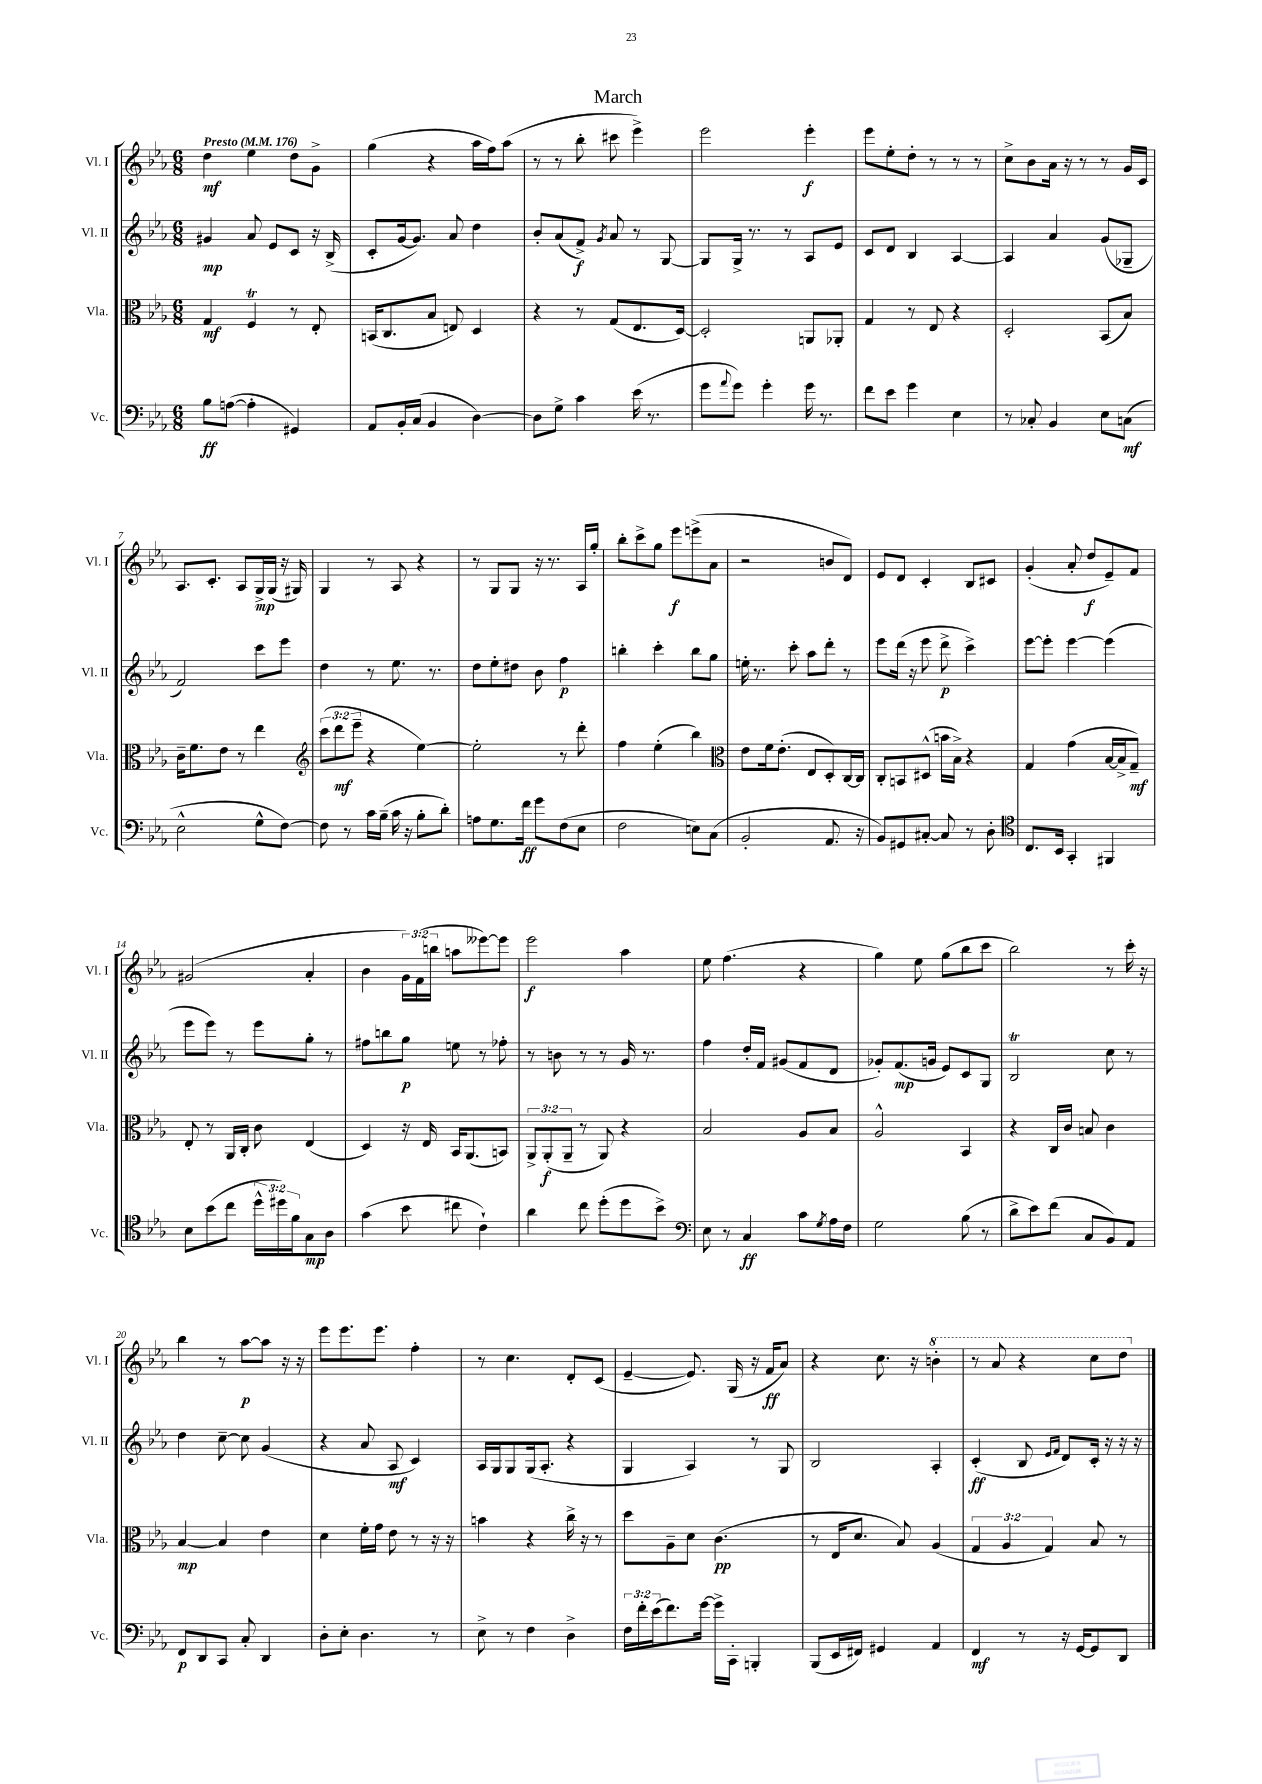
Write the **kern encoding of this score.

**kern	**dynam	**kern	**dynam	**kern	**dynam	**kern	**dynam
*part4	*part4	*part3	*part3	*part2	*part2	*part1	*part1
*staff4	*staff4	*staff3	*staff3	*staff2	*staff2	*staff1	*staff1
*I"Vc.	*	*I"Vla.	*	*I"Vl. II	*	*I"Vl. I	*
*I'Vc.	*	*I'Vla.	*	*I'Vl. II	*	*I'Vl. I	*
*clefF4	*	*clefC3	*	*clefG2	*	*clefG2	*
*k[b-e-a-]	*	*k[b-e-a-]	*	*k[b-e-a-]	*	*k[b-e-a-]	*
*M6/8	*	*M6/8	*	*M6/8	*	*M6/8	*
*MM176	*	*MM176	*	*MM176	*	*MM176	*
=1	=1	=1	=1	=1	=1	=1	=1
!	!	!	!	!	!	!LO:TX:a:B:t=Presto	!
8B-\L	ff	4G/	mf	4g#X/	mp	4dd\	mf
([8An\J	.	.	.	.	.	.	.
4A'\]	.	4FT/	.	8a-/	.	4ee-\	.
.	.	.	.	8e-/L	.	.	.
4GG#X/)	.	8r	.	8c/J	.	8dd\L	.
.	.	8E-'/	.	16r	.	8g^\J	.
.	.	.	.	(16B-^/	.	.	.
=2	=2	=2	=2	=2	=2	=2	=2
8AA-/L	.	(16BBn/KL	.	8c'/L	.	(4gg\	.
.	.	8.C/	.	.	.	.	.
16BB-'/L	.	.	.	[16g/k	.	.	.
(16C/JJ	.	.	.	8.g/J])	.	.	.
4BB-/	.	8B-/J	.	.	.	4r	.
.	.	8En/)	.	8a-/	.	.	.
[4D\)	.	4D/	.	4dd\	.	16aa-\LL	.
.	.	.	.	.	.	16ff\J)	.
.	.	.	.	.	.	(8aa-\J	.
=3	=3	=3	=3	=3	=3	=3	=3
8D\L]	.	4r	.	8b-'/L	.	8r	.
8G^\J	.	.	.	(8a-/	.	8r	.
4c\	.	8r	.	8f^/J)	f	8bb-'\	.
.	.	.	.	8qg/	.	.	.
.	.	(8G/L	.	8a-/	.	8ccc#X\	.
(16e-\	.	8.E-/	.	8r	.	4eee-^\)	.
8.r	.	.	.	.	.	.	.
.	.	.	.	[8G/	.	.	.
.	.	[16D/Jk)	.	.	.	.	.
=4	=4	=4	=4	=4	=4	=4	=4
8g\L	.	2D'/]	.	8G/L]	.	2eee-\	.
8qqa-/	.	.	.	.	.	.	.
8g\J)	.	.	.	16G^/Jk	.	.	.
.	.	.	.	8.r	.	.	.
4g'\	.	.	.	.	.	.	.
.	.	.	.	8r	.	.	.
16g\	.	8AAn/L	.	8A-/L	.	4eee-'\	f
8.r	.	.	.	.	.	.	.
.	.	8AA-X'/J	.	8e-/J	.	.	.
=5	=5	=5	=5	=5	=5	=5	=5
8f\L	.	4G/	.	8c/L	.	8eee-\L	.
8e-\J	.	.	.	8d/J	.	8ee-'\	.
4g\	.	8r	.	4B-/	.	8dd'\J	.
.	.	8E-/	.	.	.	8r	.
4E-\	.	4r	.	[4A-/	.	8r	.
.	.	.	.	.	.	8r	.
=6	=6	=6	=6	=6	=6	=6	=6
8r	.	2D'/	.	4A-/]	.	8cc^\L	.
8C-X'/	.	.	.	.	.	8b-\	.
4BB-/	.	.	.	4a-/	.	16a-\Jk	.
.	.	.	.	.	.	16r	.
.	.	.	.	.	.	8r	.
8E-\L	.	(8BB-/L	.	(8g/L	.	8r	.
(8Cn\J	mf	8B-/J)	.	8G-X~/J	.	16g/LL	.
.	.	.	.	.	.	16c/JJ	.
!!LO:LB:g=z
=7	=7	=7	=7	=7	=7	=7	=7
2E-^^\	.	16c~\KL	.	2f/)	.	8.A-/L	.
.	.	8.f\	.	.	.	.	.
.	.	.	.	.	.	8.c'/J	.
.	.	8e-\J	.	.	.	.	.
.	.	8r	.	.	.	8A-/L	.
8G^^\L	.	4ee-\	.	8ccc\L	.	16G^/L	mp
.	.	.	.	.	.	(16G/JJ	.
[8F\J)	.	.	.	8eee-\J	.	16r	.
.	.	.	.	.	.	16G#X/)	.
=8	=8	=8	=8	=8	=8	=8	=8
*	*	*clefG2	*	*	*	*	*
8F\]	.	(12ccc\L	.	4dd\	.	4G/	.
.	.	12ddd\	mf	.	.	.	.
8r	.	.	.	.	.	.	.
.	.	12eee-~\J	.	.	.	.	.
16c\LL	.	4r	.	8r	.	8r	.
(16B-~\JJ	.	.	.	.	.	.	.
16c\	.	.	.	8.ee-\	.	8A-/	.
16r	.	.	.	.	.	.	.
8B-'\L	.	[4ee-\)	.	.	.	4r	.
.	.	.	.	8.r	.	.	.
8d'\J)	.	.	.	.	.	.	.
=9	=9	=9	=9	=9	=9	=9	=9
8An\L	.	2ee-'\]	.	8dd\L	.	8r	.
8.G\	.	.	.	8ee-'\	.	8G/L	.
.	.	.	.	8dd#X\J	.	8G/J	.
16f\Jk	ff	.	.	.	.	.	.
8g\L	.	.	.	8b-\	.	16r	.
.	.	.	.	.	.	8.r	.
(8F\	.	8r	.	4ff\	p	.	.
8E-\J	.	8ddd'\	.	.	.	16A-/LL	.
.	.	.	.	.	.	16gg'/JJ	.
=10	=10	=10	=10	=10	=10	=10	=10
2F\	.	4ff\	.	4bbn'\	.	8bb-'\L	.
.	.	.	.	.	.	8ccc^\	.
.	.	(4ee-'\	.	4ccc'\	.	8gg\J	.
.	.	.	.	.	.	8eee-\L	f
8En\L)	.	4bb-\)	.	8bb\L	.	(8eeen^\	.
(8C\J	.	.	.	8gg\J	.	8a-\J	.
=11	=11	=11	=11	=11	=11	=11	=11
*	*	*clefC3	*	*	*	*	*
2BB-'/	.	8e-\L	.	16een'\	.	2r	.
.	.	.	.	8.r	.	.	.
.	.	16f\k	.	.	.	.	.
.	.	(8.e-'\J	.	.	.	.	.
.	.	.	.	8ccc'\	.	.	.
.	.	8E-/L	.	8aa-\L	.	.	.
8.AA-/	.	8D'/)	.	8ddd'\J	.	8bn/L	.
.	.	[16C/L	.	8r	.	8d/J)	.
16r	.	16C/JJ]	.	.	.	.	.
=12	=12	=12	=12	=12	=12	=12	=12
8BB-/L)	.	8C'/L	.	8eee-\L	.	8e-/L	.
8GG#X/	.	8BBn/	.	(16ddd\Jk	.	8d/J	.
.	.	.	.	16r	.	.	.
[8C#X'/J	.	(8D#X^^/J	.	8eee-\	.	4c'/	.
8C#/]	.	16bn\LL	.	8ddd^\	p	.	.
.	.	16B-^\JJ)	.	.	.	.	.
8r	.	4r	.	4ccc^\)	.	8B-/L	.
8D'\	.	.	.	.	.	8c#X/J	.
=13	=13	=13	=13	=13	=13	=13	=13
*clefC4	*	*	*	*	*	*	*
8.C/L	.	4G/	.	[8eee-\L	.	(4g'/	.
.	.	.	.	8eee-'\J]	.	.	.
16BB-/Jk	.	.	.	.	.	.	.
4GG'/	.	(4g\	.	[4eee-\	.	8a-'/	.
.	.	.	.	.	.	8dd/L	f
4FF#X/	.	[16B-/LL	.	(4eee-\]	.	8e-~/)	.
.	.	16B-^/J]	.	.	.	.	.
.	.	8G~/J)	mf	.	.	8f/J	.
!!LO:LB:g=z
=14	=14	=14	=14	=14	=14	=14	=14
8B-\L	.	8E-'/	.	8eee-\L	.	(2g#X/	.
(8b-\	.	8r	.	8eee-\J)	.	.	.
8cc\J	.	16AA-/LL	.	8r	.	.	.
.	.	16C'/JJ	.	.	.	.	.
24dd^^\LL	.	8c\	.	8eee-\L	.	.	.
24dd#X\)	.	.	.	.	.	.	.
24f\J	.	.	.	.	.	.	.
8G\	mp	(4E-/	.	8gg'\J	.	4a-'/	.
8A-\J	.	.	.	8r	.	.	.
=15	=15	=15	=15	=15	=15	=15	=15
(4g\	.	4D/)	.	8ff#X\L	.	4b-\	.
.	.	.	.	8bbn\	.	.	.
8b-\	.	16r	.	8gg\J	p	24g\LL)	.
.	.	.	.	.	.	(24f\	.
.	.	16E-/	.	.	.	.	.
.	.	.	.	.	.	24bbn\JJ	.
8cc#X\	.	16BB-/KL	.	8een\	.	8aan\L	.
.	.	(8.AA-/	.	.	.	.	.
4c`\)	.	.	.	8r	.	[8eee--X\)	.
.	.	8BBn/J)	.	8ff-X'\	.	8eee--\J]	.
=16	=16	=16	=16	=16	=16	=16	=16
4a-\	.	12AA-^/L	.	8r	.	2eee-\	f
.	.	(12AA-'/	f	.	.	.	.
.	.	.	.	8bn\	.	.	.
.	.	12AA-~/J	.	.	.	.	.
8cc\	.	8r	.	8r	.	.	.
(8dd'\L	.	8AA-/)	.	8r	.	.	.
8dd\	.	4r	.	16g/	.	4aa-\	.
.	.	.	.	8.r	.	.	.
8b-^\J)	.	.	.	.	.	.	.
=17	=17	=17	=17	=17	=17	=17	=17
*clefF4	*	*	*	*	*	*	*
8E-\	.	2B-/	.	4ff\	.	8ee-\	.
8r	.	.	.	.	.	(4.ff\	.
4C/	ff	.	.	16dd'/LL	.	.	.
.	.	.	.	16f/JJ	.	.	.
.	.	.	.	(8g#X/L	.	.	.
8c\L	.	8A-/L	.	8f/	.	4r	.
8qG/	.	.	.	.	.	.	.
16A-\L	.	8B-/J	.	8d/J	.	.	.
16F\JJ	.	.	.	.	.	.	.
=18	=18	=18	=18	=18	=18	=18	=18
2G\	.	2A-^^/	.	8g-X'/L)	.	4gg\)	.
.	.	.	.	(8.f/	mp	.	.
.	.	.	.	.	.	8ee-\	.
.	.	.	.	16gn/Jk	.	.	.
.	.	.	.	8e-/L)	.	(8gg\L	.
(8B-\	.	4BB-/	.	8c/	.	8bb-\	.
8r	.	.	.	8G/J	.	8ccc\J	.
=19	=19	=19	=19	=19	=19	=19	=19
8d^\L	.	4r	.	2B-T/	.	2bb-\)	.
8e-\)	.	.	.	.	.	.	.
(8f\J	.	16C/LL	.	.	.	.	.
.	.	16c/JJ	.	.	.	.	.
8C/L	.	8Bn/	.	.	.	.	.
8BB-/)	.	4c\	.	8cc\	.	8r	.
8AA-/J	.	.	.	8r	.	16ccc'\	.
.	.	.	.	.	.	16r	.
!!LO:LB:g=z
=20	=20	=20	=20	=20	=20	=20	=20
8FF/L	p	[4B-/	mp	4dd\	.	4bb-\	.
8DD/	.	.	.	.	.	.	.
8CC/J	.	4B-/]	.	[8cc~\	.	8r	.
8C'/	.	.	.	8cc\]	.	[8aa-\L	p
4DD/	.	4e-\	.	(4g/	.	8aa-\J]	.
.	.	.	.	.	.	16r	.
.	.	.	.	.	.	16r	.
=21	=21	=21	=21	=21	=21	=21	=21
8D'\L	.	4d\	.	4r	.	8eee-\L	.
8E-'\J	.	.	.	.	.	8.eee-\	.
4.D\	.	16f'\LL	.	8a-/	.	.	.
.	.	16g\JJ	.	.	.	8.eee-\J	.
.	.	8e-\	.	8A-/	mf	.	.
.	.	8r	.	4c/)	.	4ff'\	.
8r	.	16r	.	.	.	.	.
.	.	16r	.	.	.	.	.
=22	=22	=22	=22	=22	=22	=22	=22
8E-^\	.	4bn\	.	16A-/LL	.	8r	.
.	.	.	.	16G/J	.	.	.
8r	.	.	.	8G/	.	4.cc\	.
4F\	.	4r	.	(16G/k	.	.	.
.	.	.	.	8.A-'/J	.	.	.
4D^\	.	16cc^\	.	4r	.	8d'/L	.
.	.	16r	.	.	.	.	.
.	.	8r	.	.	.	(8c/J	.
=23	=23	=23	=23	=23	=23	=23	=23
24F\LL	.	8dd\L	.	4G/	.	[4e-~/	.
24f'\	.	.	.	.	.	.	.
(24e-\J	.	.	.	.	.	.	.
8.f\)	.	8A-~\	.	.	.	.	.
.	.	8d\J	.	4A-/)	.	8.e-/])	.
[16g\Jk	.	.	.	.	.	.	.
16g^\LL]	.	(4.c\	pp	.	.	.	.
16CC'\JJ	.	.	.	.	.	(16G/	.
4BBBn'/	.	.	.	8r	.	16r	.
.	.	.	.	.	.	16f/KL	ff
.	.	.	.	8G/	.	8a-/J)	.
=24	=24	=24	=24	=24	=24	=24	=24
(8BBB-/L	.	8r	.	2B-/	.	4r	.
16EE-/L	.	16E-/KL	.	.	.	.	.
16FF#X/JJ)	.	8.d/J	.	.	.	.	.
4GG#X/	.	.	.	.	.	8.cc\	.
.	.	8B-/)	.	.	.	.	.
.	.	.	.	.	.	16r	.
*	*	*	*	*	*	*8va	*
4AA-/	.	(4A-/	.	4A-'/	.	4bbn'\	.
=25	=25	=25	=25	=25	=25	=25	=25
4FF/	mf	6G/	.	(4c'/	ff	8r	.
.	.	.	.	.	.	8aa-/	.
.	.	6A-/	.	.	.	.	.
8r	.	.	.	8B-/	.	4r	.
.	.	6G/)	.	.	.	.	.
.	.	.	.	16qqe-/LL	.	.	.
.	.	.	.	16qqf/JJ	.	.	.
16r	.	.	.	8d/L)	.	.	.
[16GG/KL	.	.	.	.	.	.	.
8GG/]	.	8B-/	.	16c'/Jk	.	8ccc\L	.
.	.	.	.	16r	.	.	.
8DD/J	.	8r	.	16r	.	8ddd\J	.
.	.	.	.	16r	.	.	.
*	*	*	*	*	*	*X8va	*
==	==	==	==	==	==	==	==
*-	*-	*-	*-	*-	*-	*-	*-
